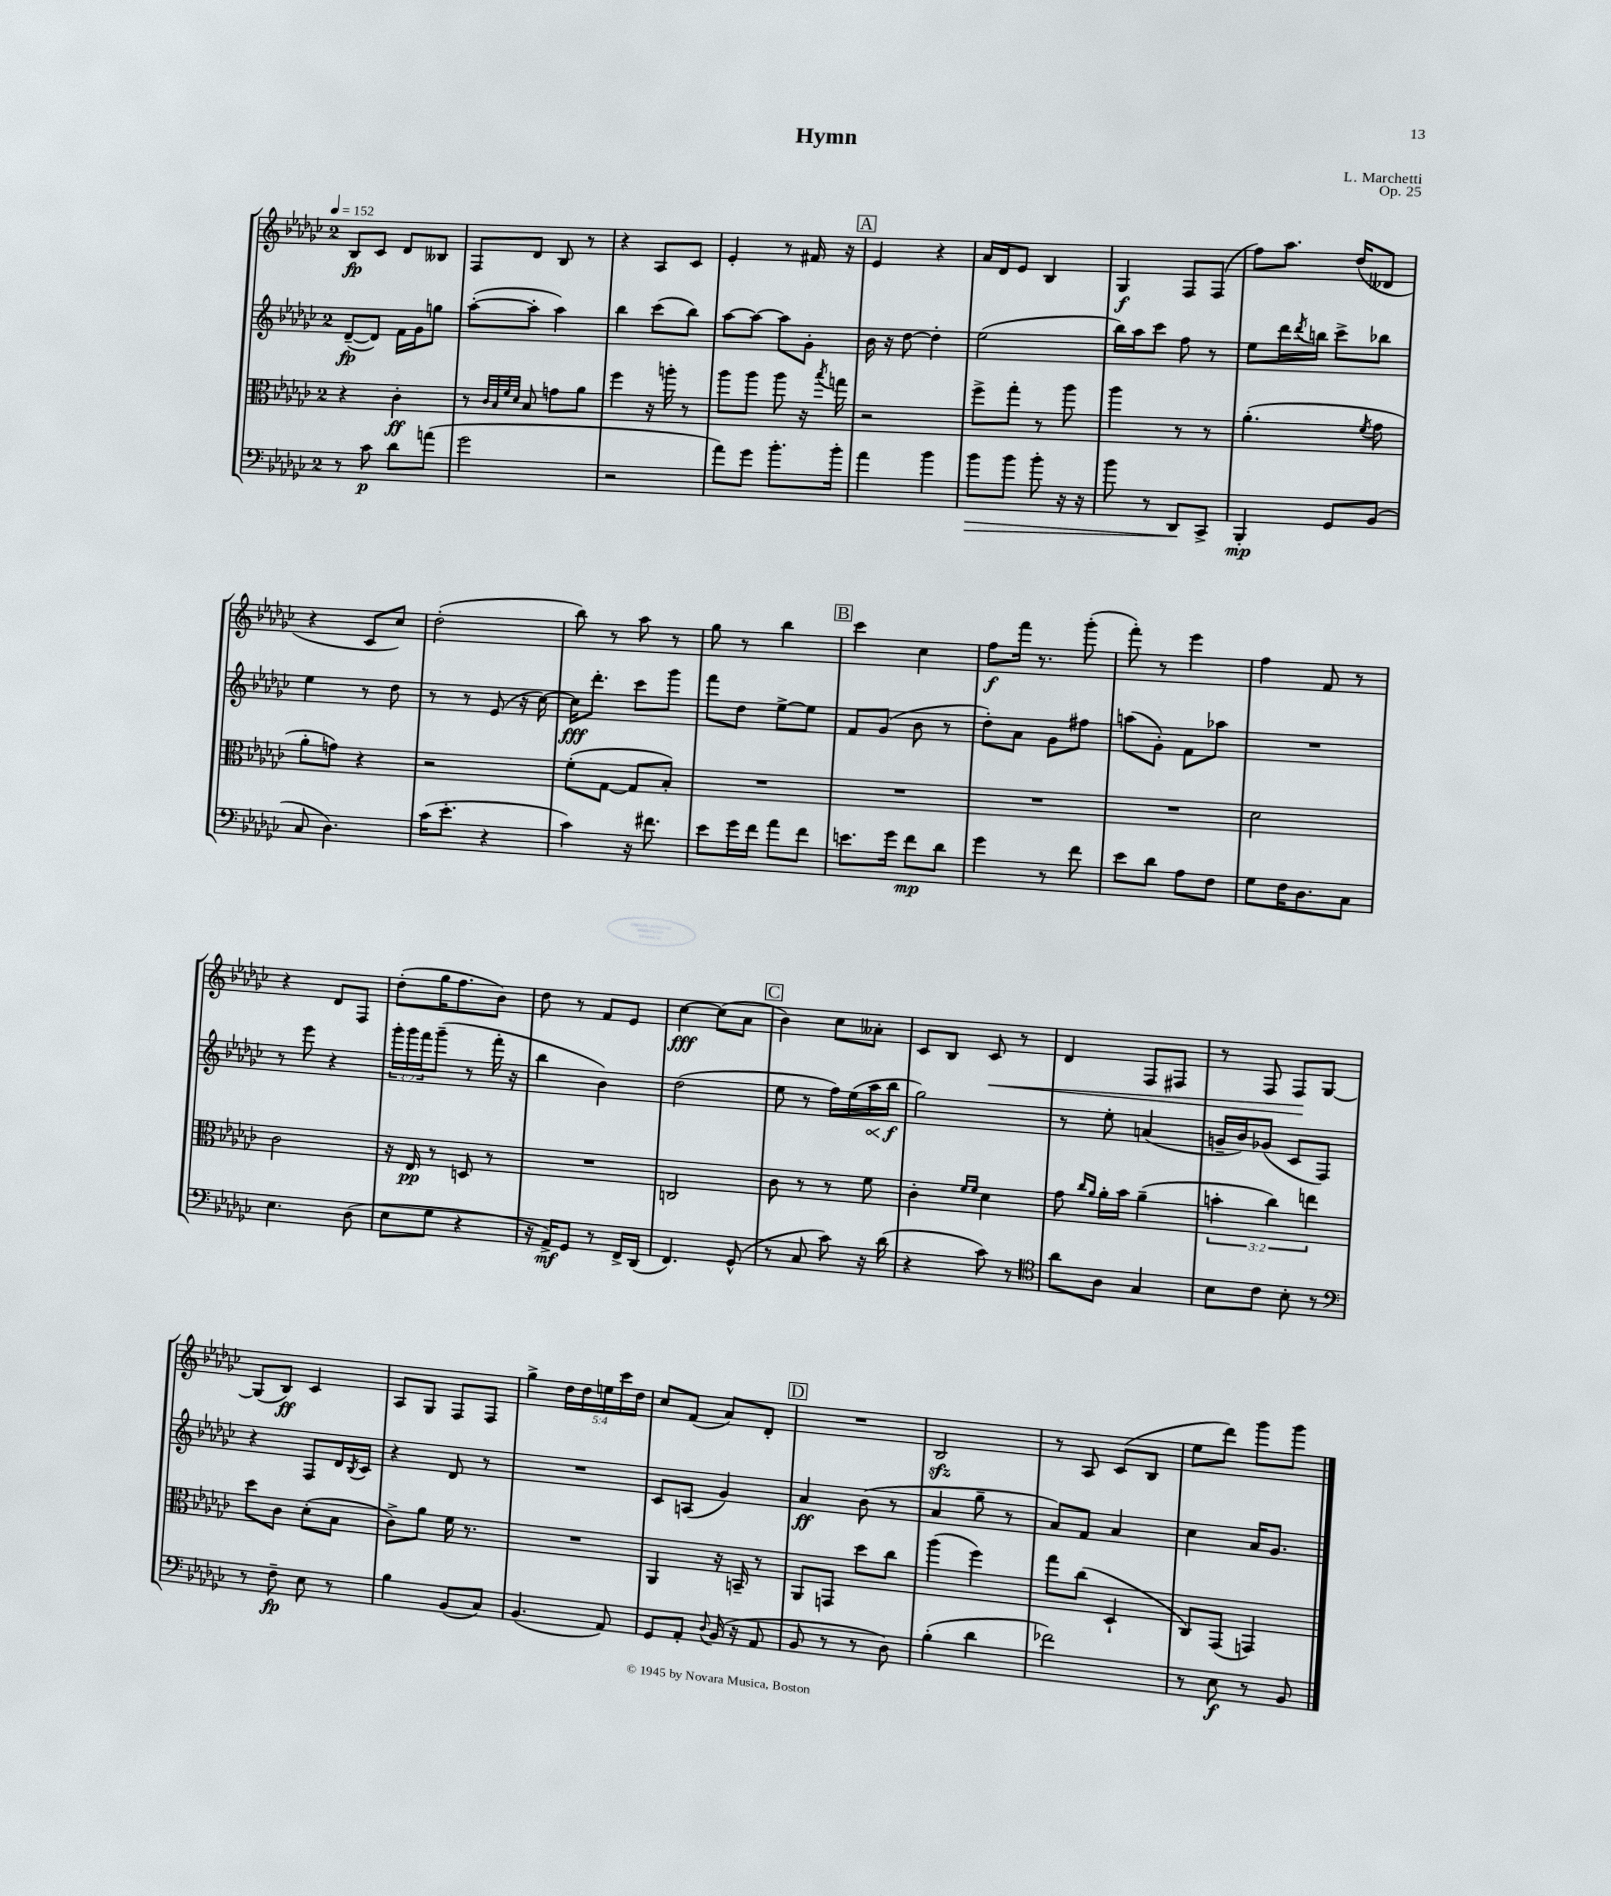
\header { title = "Hymn" composer = "L. Marchetti" opus = "Op. 25" }
<<
\new StaffGroup <<
\new Staff = "s0" {
    \clef treble \key ges \major \once \override Staff.TimeSignature.style = #'single-digit \time 2/4 \override Staff.TupletNumber.text = #tuplet-number::calc-fraction-text \tempo 4 = 152
    bes8\fp ces'8 des'8 beses8 |
    f8 des'8 bes8 r8 |
    r4 aes8 ces'8 |
    ees'4-. r8 fis'16 r16 |
    \mark \markup { \box "A" } ees'4 r4 |
    aes'16 des'16 ees'8 bes4 |
    ges4\f f8 f8( |
    f''8) aes''8. des''16( deses'8 |
    r4 ces'8 ces''8) |
    des''2-.( |
    bes''8) r8 aes''8 r8 |
    ges''8 r8 bes''4 |
    \mark \markup { \box "B" } ces'''4 ces''4 |
    f''8\f f'''16 r8. ges'''8-.( |
    f'''8-.) r8 ees'''4 |
    f''4 f'8 r8 |
    r4 des'8 f8 |
    des''8-.( ges''16 f''8. bes'8) |
    des''8 r8 f'8 ees'8 |
    ces''4~\fff ces''8( aes'8 |
    \mark \markup { \box "C" } bes'4) ces''8 aeses'8-. |
    ces'8 bes8 ces'8\< r8 |
    des'4 f8 fis8 |
    r8 f8 f8\! ges8~ |
    ges8( bes8\ff) ces'4 |
    aes8 ges8 f8 f8 |
    ges''4-> \tuplet 5/4 { des''16 des''16 e''16 ces'''16 des''16 } |
    ces''8 f'8( aes'8) des'8-. |
    \mark \markup { \box "D" } R2 |
    bes2\sfz |
    r8 aes8 ces'8( bes8 |
    ees''8 des'''8) ges'''8 ges'''8 \bar "|." |
}
\new Staff = "s1" {
    \clef treble \key ges \major \once \override Staff.TimeSignature.style = #'single-digit \time 2/4 \override Staff.TupletNumber.text = #tuplet-number::calc-fraction-text
    des'8~--\fp( des'8) f'16 ges'16 g''8 |
    aes''8~-.( aes''8-. aes''4) |
    bes''4 ces'''8( bes''8) |
    aes''8~ aes''8~ aes''8 ges'8-. |
    \mark \markup { \box "A" } bes'16 r16 des''8~ des''4-. |
    ees''2( |
    bes''16) aes''16 ces'''8 f''8 r8 |
    ees''8 des'''16 \acciaccatura { des'''8 } b''16 ces'''8-> bes''8 |
    ees''4 r8 des''8 |
    r8 r8 ees'8( r16 ces''16~) |
    ces''16\fff des'''8.-. ces'''8 ges'''8 |
    f'''8 des''8 ees''8~-> ees''8 |
    \mark \markup { \box "B" } f'8 ges'8( bes'8 r8 |
    des''8-.) aes'8 ges'8 fis''8 |
    a''8( ges'8-.) f'8 aes''8 |
    R2 |
    r8 ees'''8 r4 |
    \tuplet 3/2 { ges'''16-. ges'''16 f'''16 } ges'''8--( r8 f'''16-. r16 |
    bes''4 bes'4) |
    des''2( |
    \mark \markup { \box "C" } ees''8 r8 f''16) ees''16( \once \override Hairpin.circled-tip = ##t aes''16\< bes''16\f\! |
    ges''2) |
    r8 ees''8-. a'4( |
    g'16-- bes'16) ges'8( ces'8 f8) |
    r4 f8 des'16 \acciaccatura { bes8 } ces'16 |
    r4 des'8 r8 |
    R2 |
    ces'8 a8( ges'4) |
    \mark \markup { \box "D" } aes'4\ff bes'8( r8 |
    aes'4 ges''8-- r8 |
    aes'8) f'8 aes'4 |
    ces''4 aes'16 ges'8. \bar "|." |
}
\new Staff = "s2" {
    \clef alto \key ges \major \once \override Staff.TimeSignature.style = #'single-digit \time 2/4 \override Staff.TupletNumber.text = #tuplet-number::calc-fraction-text
    r4 ces'4-.\ff |
    r8 \grace { ces'32 bes32 f'32 des'32 } bes8 g'8 aes'8 |
    f''4 r16 a''16-. r8 |
    aes''8 aes''8 aes''8 r16 \acciaccatura { bes''8 } g''16 |
    \mark \markup { \box "A" } r2 |
    f''8-> ges''8-. r8 aes''8 |
    aes''4 r8 r8 |
    aes'4.-.( \acciaccatura { f'8 } ges'8 |
    aes'8-. g'8) r4 |
    r2 |
    f'8-.( ges8~ ges8 bes8-.) |
    R2 |
    \mark \markup { \box "B" } R2 |
    R2 |
    R2 |
    des'2 |
    ces'2 |
    r16 ees16\pp r8 d8 r8 |
    R2 |
    c2 |
    \mark \markup { \box "C" } ces'8 r8 r8 f'8 |
    ces'4-. \grace { f'16 f'16 } des'4 |
    ges'8 \grace { ces''16 aes'16 } aes'16-. bes'16 aes'4--( |
    \tuplet 3/2 { b'4-. ces''4) e''4 } |
    des''8 ces'8 des'8-.( bes8 |
    ces'8->) aes'8 f'16 r8. |
    R2 |
    aes,4 r16 b,16-- r8 |
    \mark \markup { \box "D" } aes,8 g,8 des''8 ces''8 |
    aes''4( f''4) |
    ges''8 ces''8( des4-! |
    ces8) ges,8( g,4) \bar "|." |
}
\new Staff = "s3" {
    \clef bass \key ges \major \once \override Staff.TimeSignature.style = #'single-digit \time 2/4
    r8 ces'8\p des'8 a'8( |
    ges'2 |
    r2 |
    aes'8) ges'8 bes'8.-. bes'16-. |
    \mark \markup { \box "A" } aes'4 bes'4 |
    bes'8\> bes'8 bes'8-. r16 r16 |
    bes'8 r8 des,8\! ces,8-> |
    bes,,4-.\mp ges,8 bes,8( |
    ces8 des4.) |
    ces'16( ees'8.-. r4 |
    ces'4) r16 fis'8. |
    ees'8 ges'16 f'16 aes'8 f'8 |
    \mark \markup { \box "B" } e'8. ges'16 f'8\mp des'8 |
    ges'4 r8 f'8 |
    ees'8 des'8 aes8 f8 |
    ges8 f16 des8. ces8 |
    ees4. des8( |
    ees8 ges8 r4 |
    r16 aes,16->\mf) ges,8 r8 f,16-> des,16( |
    f,4.) ges,8-^( |
    \mark \markup { \box "C" } r8 ces8 ces'8) r16 des'16( |
    r4 ces'8) r8 |
    \clef tenor aes'8 aes8 ges4 |
    bes8 ces'8 bes8-. r8 |
    \clef bass r8 f8--\fp ees8 r8 |
    bes4 bes,8( ces8) |
    bes,4.( aes,8) |
    ges,8 aes,8-. \appoggiatura { des8 } bes,16( r16 aes,8 |
    \mark \markup { \box "D" } bes,8 r8 r8 des8) |
    bes4-.( des'4 |
    fes'2) |
    r8 ees8\f r8 bes,8 \bar "|." |
}
>>
>>
\layout { \context { \Score \remove "Bar_number_engraver" } }
